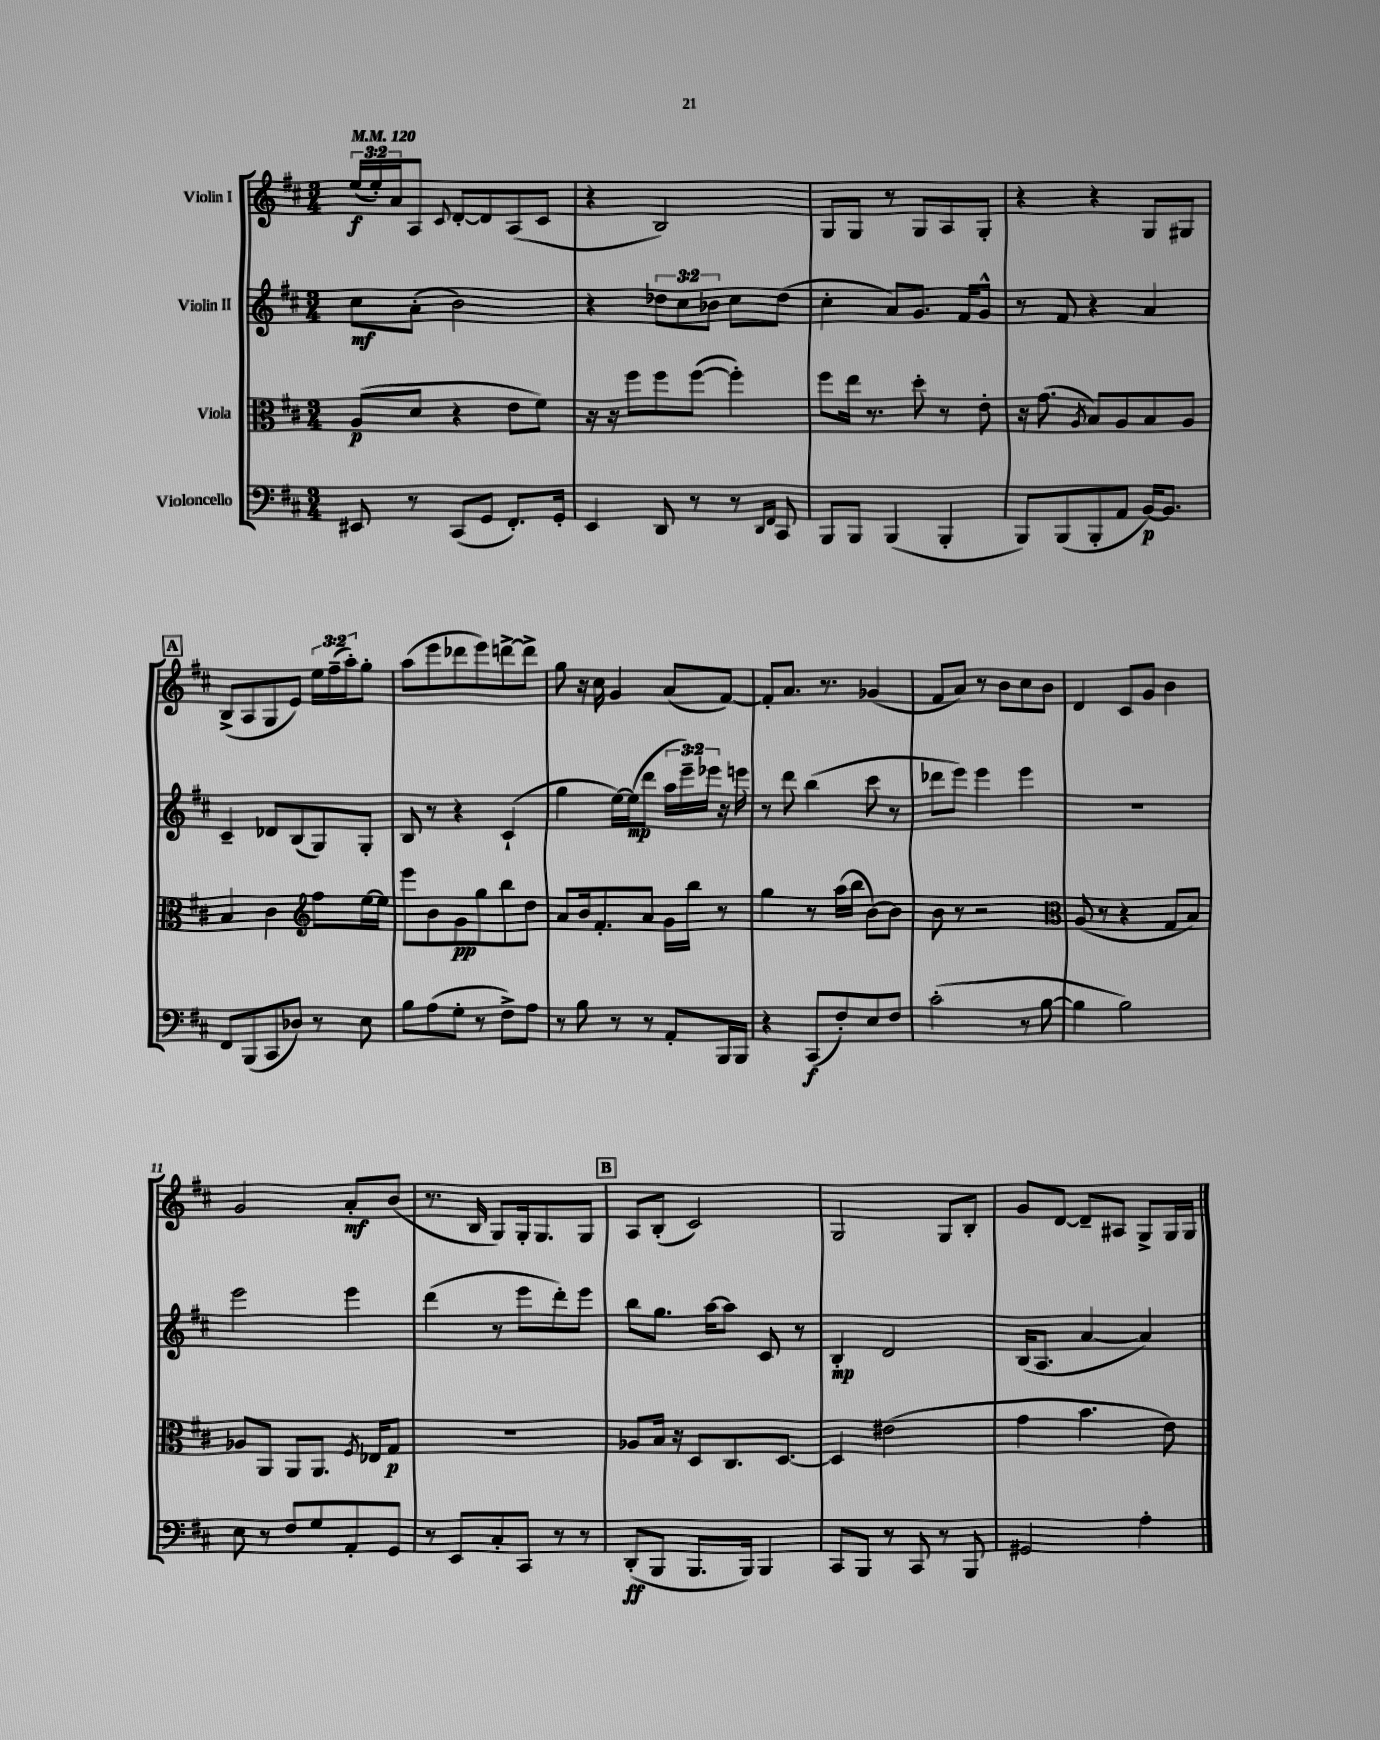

**kern	**kern	**kern	**kern
*staff4	*staff3	*staff2	*staff1
*clefF4	*clefC3	*clefG2	*clefG2
*k[f#c#]	*k[f#c#]	*k[f#c#]	*k[f#c#]
*M3/4	*M3/4	*M3/4	*M3/4
*MM120	*MM120	*MM120	*MM120
8EE#	(8A	8cc#	(24ee
.	.	.	24ee')
.	.	.	24a
8r	8d	(8a'	8A
.	.	.	8qqc#
(8CC#	4r	2b)	[8d'
8GG	.	.	8d]
8.FF#')	8e	.	(8A
.	8f#)	.	8c#
16GG'	.	.	.
=	=	=	=
4EE	16r	4r	4r
.	16r	.	.
.	8ff#	.	.
8DD	8ff#	12dd-	2B)
.	.	12cc#	.
8r	([8ff#	.	.
.	.	12b-	.
8r	4ff#'])	8cc#	.
16qqDD	.	.	.
16qqFF#	.	.	.
8CC#	.	(8dd-	.
=	=	=	=
8BBB	8ff#	4cc#'	8G
8BBB	16ee	.	8G
.	8.r	.	.
(4BBB	.	8a)	8r
.	8dd'	8.g	8G
4BBB'	8r	.	8A
.	.	16f#	.
.	8e'	8g^^	8G'
=	=	=	=
8BBB)	16r	8r	4r
.	(8.g	.	.
(8BBB	.	8f#	.
.	8qA	.	.
8BBB'	8B)	4r	4r
8AA	8A	.	.
[16BB)	8B	4a	8G
8.BB]	.	.	.
.	8A	.	8G#
=	=	=	=
8FF#	4B	4c#~	(8B^
(8BBB	.	.	8A
8CC#	4c#	8d-	8G
8D-)	.	(8B	8e)
*	*clefG2	*	*
8r	8ff#	8G)	24ee
.	.	.	(24ff#~
.	.	.	24aa')
8E	[16ee	8G'	8gg'
.	16ee]	.	.
=	=	=	=
8B	8eee	8B	(8aa
(8A	8b	8r	8eee
8G'	8g	4r	8ddd-
8r	8gg	.	8eee)
8F#^)	8bb	(4c#`	[8ddd^
8A	8dd	.	8ddd^]
=	=	=	=
8r	8a	4gg	8gg
8B	16b	.	16r
.	8.f#'	.	16cc#
8r	.	[16ee)	4g
.	.	(16ee]	.
8r	8a	8ddd	.
8AA'	16g	24aa	(8a
.	.	24eee~)	.
.	16bb	.	.
.	.	24eee-	.
16BBB	8r	16r	[8f#)
16BBB	.	16eee	.
=	=	=	=
4r	4gg	8r	8f#']
.	.	8ddd	8.a
(8CC#	8r	(4bb	.
.	.	.	8.r
8F#')	(16aa	.	.
.	16bb	.	.
8E	[8b)	8ccc#	(4g-
8F#	8b]	8r	.
=	=	=	=
(2c#'	8b	8ddd-	8f#
.	8r	8eee)	8a)
.	2r	4eee	8r
.	.	.	8b
8r	.	4eee	8cc#
[8B	.	.	8b
=	=	=	=
*	*clefC3	*	*
4B]	(8A	2.r	4d
.	8r	.	.
2B)	4r	.	8c#
.	.	.	8g
.	8G	.	4b
.	8B)	.	.
=	=	=	=
8E	8A-	2eee	2g
8r	8AA	.	.
8F#	8AA	.	.
8G	8.AA	.	.
8AA'	.	4eee	8a'
.	8qF#	.	.
.	16E-	.	.
8GG	8G	.	(8b
=	=	=	=
8r	2.r	(4ddd	8.r
8EE	.	.	.
.	.	.	16B
8C#'	.	8r	8G)
8CC#	.	8eee	16G'
.	.	.	8.G
8r	.	8ddd')	.
8r	.	8eee	8G
=	=	=	=
(8DD'	8A-	8bb	8A
8BBB	16B	8.gg	(8B'
.	16r	.	.
8.BBB	8D	.	2c#)
.	.	[16aa	.
.	8.C#	8aa]	.
16BBB)	.	.	.
4BBB	.	8c#	.
.	[8.D	.	.
.	.	8r	.
=	=	=	=
8CC#	4D]	4B'	2G
8BBB	.	.	.
8r	(2e#	2d	.
8CC#	.	.	.
8r	.	.	8G
8BBB	.	.	8B'
=	=	=	=
2GG#	4g	(16B	8g
.	.	8.A	.
.	.	.	[8d
.	4.b	[4a	8d~]
.	.	.	8A#
4A'	.	4a])	8G^
.	8e)	.	16G
.	.	.	16G
==	==	==	==
*-	*-	*-	*-
